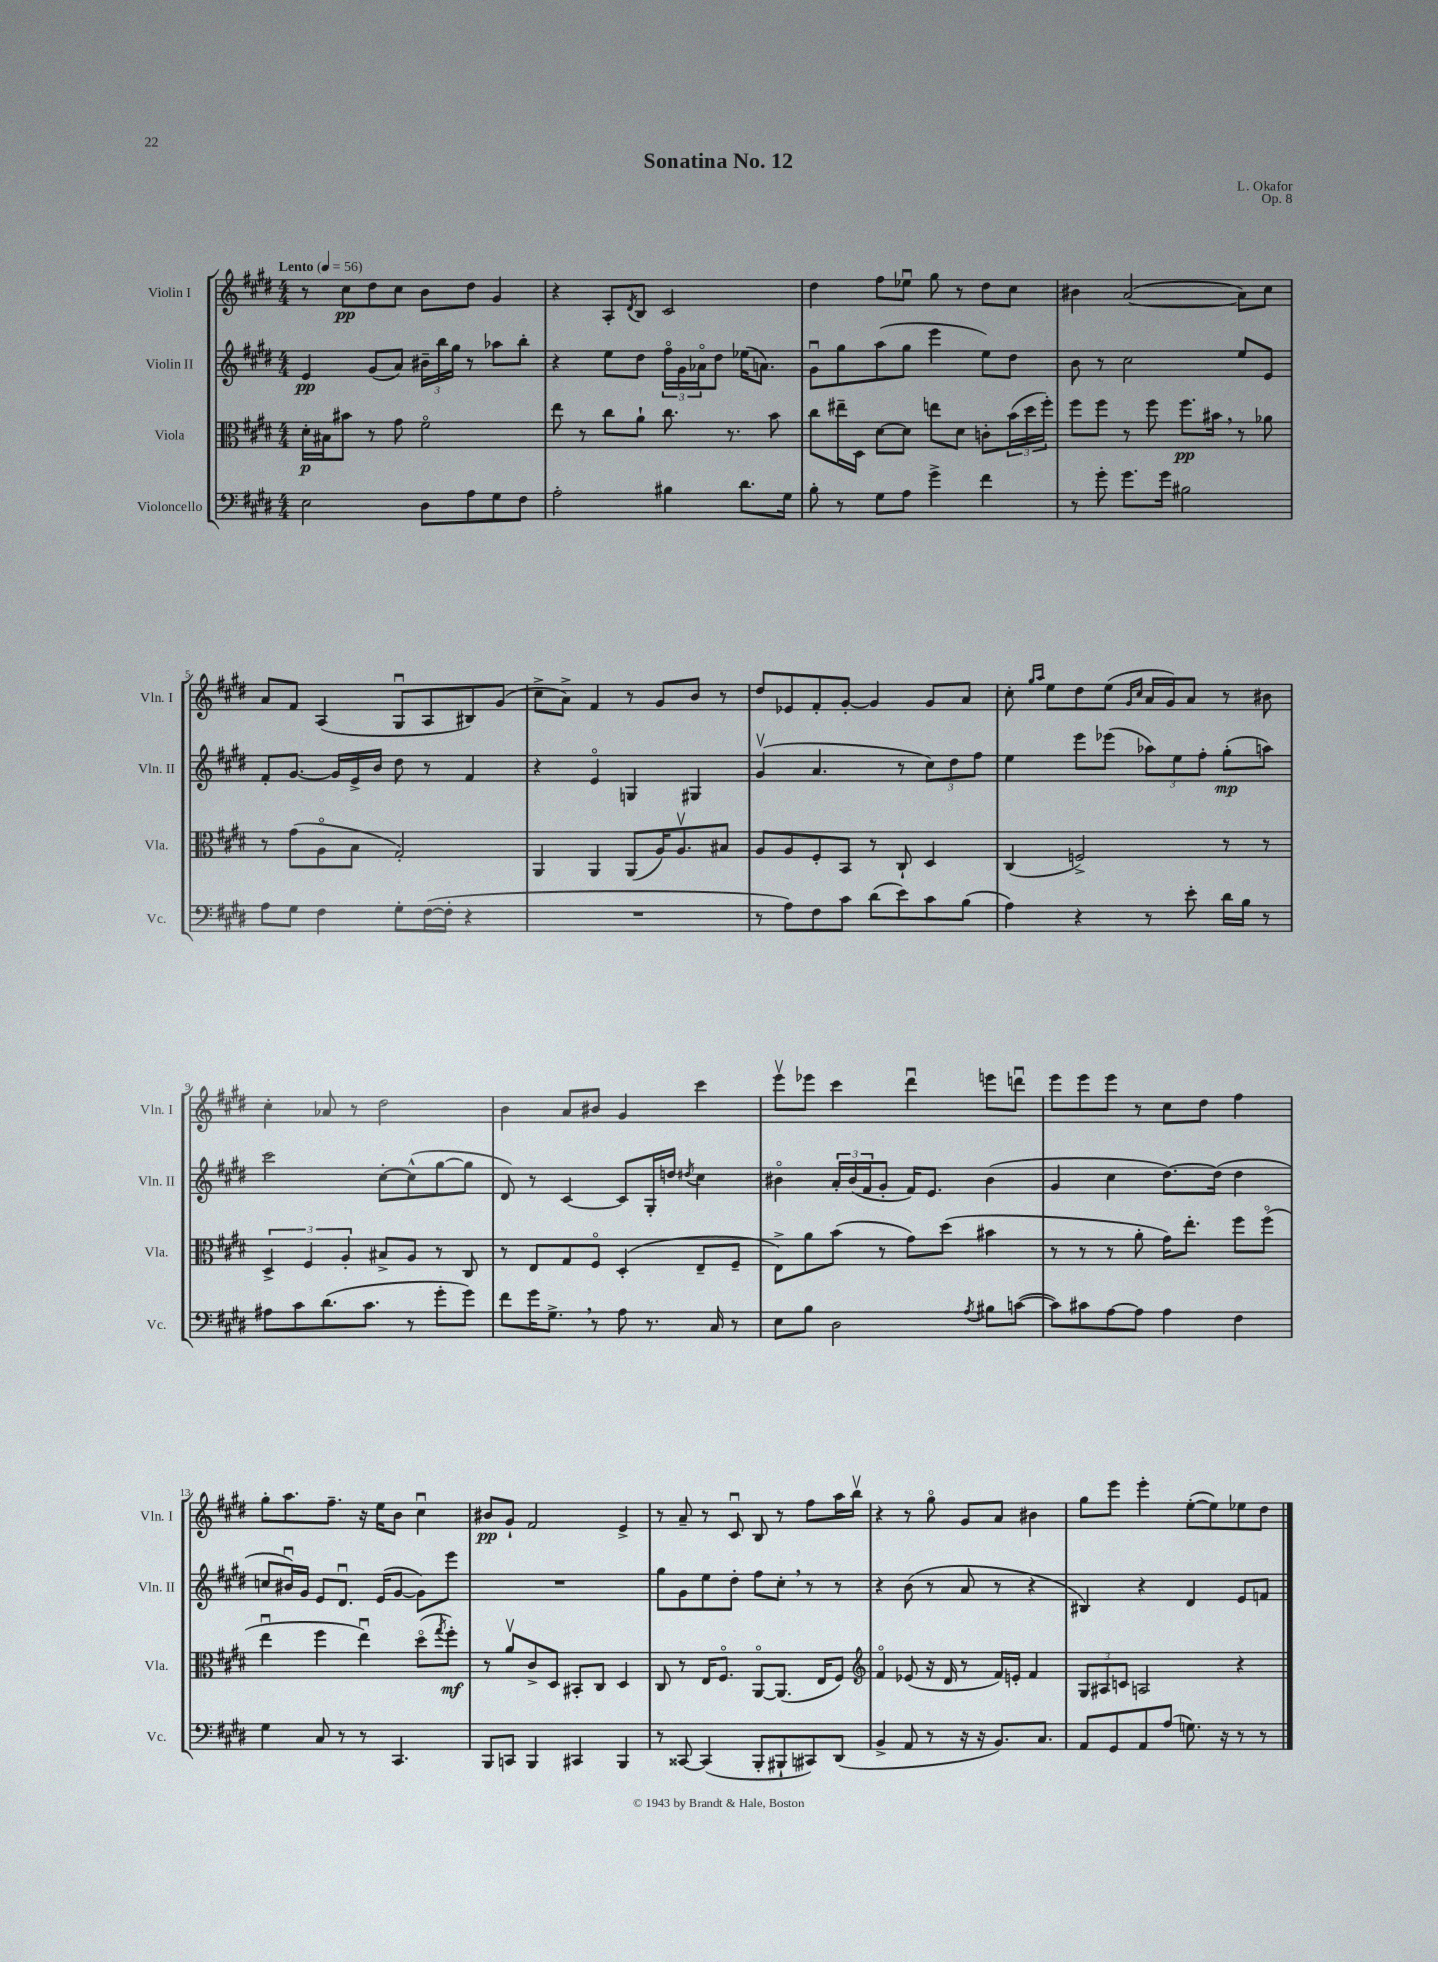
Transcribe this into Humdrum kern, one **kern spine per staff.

**kern	**kern	**dynam	**kern	**dynam	**kern	**dynam
*part4	*part3	*part3	*part2	*part2	*part1	*part1
*staff4	*staff3	*staff3	*staff2	*staff2	*staff1	*staff1
*I"Violoncello	*I"Viola	*	*I"Violin II	*	*I"Violin I	*
*I'Vc.	*I'Vla.	*	*I'Vln. II	*	*I'Vln. I	*
*clefF4	*clefC3	*	*clefG2	*	*clefG2	*
*k[f#c#g#d#]	*k[f#c#g#d#]	*	*k[f#c#g#d#]	*	*k[f#c#g#d#]	*
*M4/4	*M4/4	*	*M4/4	*	*M4/4	*
*MM56	*MM56	*	*MM56	*	*MM56	*
=1	=1	=1	=1	=1	=1	=1
!	!	!	!	!	!LO:TX:a:B:t=Lento	!
2E\	16d#'\LL	p	4e/	pp	8r	.
.	16B#X\J	.	.	.	.	.
.	8b#X\J	.	.	.	8cc#\L	pp
.	8r	.	(8g#/L	.	8dd#\	.
.	8g#\	.	8a/J)	.	8cc#\J	.
8D#\L	2f#\	.	24b#X~\LL	.	8b\L	.
.	.	.	24bb\	.	.	.
.	.	.	24gg#\JJ	.	.	.
8A\	.	.	8r	.	8dd#\J	.
8G#\	.	.	8aa-X\L	.	4g#/	.
8F#\J	.	.	8bb'\J	.	.	.
=2	=2	=2	=2	=2	=2	=2
2A'\	8ee\	.	4r	.	4r	.
.	8r	.	.	.	.	.
.	8cc#\L	.	8ee\L	.	8A'/L	.
.	.	.	.	.	8qd#/	.
.	8a`\J	.	8dd#\J	.	8B/J	.
4B#X\	8.cc#\	.	24ff#\LL	.	2c#/	.
.	.	.	24g#\	.	.	.
.	.	.	24a-X\J	.	.	.
.	.	.	8dd#\J	.	.	.
.	8.r	.	.	.	.	.
8.d#\L	.	.	(16ee-X\KL	.	.	.
.	.	.	8.an\J)	.	.	.
.	8b\	.	.	.	.	.
16G#\Jk	.	.	.	.	.	.
=3	=3	=3	=3	=3	=3	=3
8B'\	8cc#\L	.	8g#u\L	.	4dd#\	.
8r	16ee#X~\L	.	8gg#\	.	.	.
.	16D#\JJ	.	.	.	.	.
8G#\L	[8d#\L	.	(8aa\	.	8ff#\L	.
8A\J	8d#\J]	.	8gg#\J	.	8ee-Xu\J	.
4g#^\	8een\L	.	4eee\	.	8gg#\	.
.	8d#\J	.	.	.	8r	.
4f#\	8cn'\L	.	8ee\L)	.	8dd#\L	.
.	(24b\L	.	8dd#\J	.	8cc#\J	.
.	24dd#\	.	.	.	.	.
.	24ff#'\JJ)	.	.	.	.	.
=4	=4	=4	=4	=4	=4	=4
8r	8ff#\L	.	8b\	.	4b#X\	.
8g#'\	8ff#\J	.	8r	.	.	.
8.g#\L	8r	.	2cc#\	.	([2a/	.
.	8ff#\	.	.	.	.	.
16g#\Jk	.	.	.	.	.	.
2B#X\	8.ff#\L	pp	.	.	.	.
.	16b#X,\Jk	.	.	.	.	.
.	8r	.	8ee/L	.	8a\L])	.
.	8a-X\	.	8e/J	.	8cc#\J	.
!!LO:LB:g=z
=5	=5	=5	=5	=5	=5	=5
8A\L	8r	.	8f#'/L	.	8a/L	.
8G#\J	(8g#\L	.	[8.g#/J	.	8f#/J	.
4F#\	8A\	.	.	.	(4A/	.
.	.	.	16g#/LL]	.	.	.
.	8B\J	.	16e^/	.	.	.
.	.	.	16b/JJ	.	.	.
8G#'\L	2G#'/)	.	8dd#\	.	8G#u/L	.
([16F#\L	.	.	8r	.	8A/	.
16F#'\JJ]	.	.	.	.	.	.
4r	.	.	4f#/	.	8B#X/)	.
.	.	.	.	.	(8g#/J	.
=6	=6	=6	=6	=6	=6	=6
1r	4AA/	.	4r	.	8cc#^\L	.
.	.	.	.	.	8a^\J)	.
.	4AA/	.	4e/	.	4f#/	.
.	(8AA/L	.	4Gn/	.	8r	.
.	16A/K)	.	.	.	8g#/L	.
.	8.Av/	.	.	.	.	.
.	.	.	4G#X/	.	8b/J	.
.	8B#X/J	.	.	.	8r	.
=7	=7	=7	=7	=7	=7	=7
8r	8A/L	.	(4g#v/	.	8dd#/L	.
8A\L)	8A/	.	.	.	8e-X/	.
8F#\	8F#'/	.	4.a/	.	8f#'/	.
8c#\J	8BB/J	.	.	.	[8g#'/J	.
(8d#\L	8r	.	.	.	4g#/]	.
8e\)	8C#`/	.	8r	.	.	.
8c#\	4D#/	.	12cc#\L)	.	8g#/L	.
.	.	.	12dd#\	.	.	.
(8B\J	.	.	.	.	8a/J	.
.	.	.	12ff#\J	.	.	.
=8	=8	=8	=8	=8	=8	=8
4A\)	(4C#/	.	4ee\	.	8cc#'\	.
.	.	.	.	.	16qqgg#/LL	.
.	.	.	.	.	16qqaa/JJ	.
.	.	.	.	.	8ee\L	.
4r	2Fn^/)	.	8eee\L	.	8dd#\	.
.	.	.	(8eee-X\J	.	(8ee\J	.
.	.	.	.	.	16qqg#/LL	.
.	.	.	.	.	16qqcc#/JJ	.
8r	.	.	12aa-X\L)	.	16a/LL	.
.	.	.	.	.	16g#/J)	.
.	.	.	12ee\	.	.	.
8e'\	.	.	.	.	8a/J	.
.	.	.	12ff#'\J	.	.	.
16d#\LL	8r	.	(8gg#'\L	mp	8r	.
16B\JJ	.	.	.	.	.	.
8r	8r	.	8aan\J)	.	8b#X\	.
!!LO:LB:g=z
=9	=9	=9	=9	=9	=9	=9
8A#X\L	6D#^/	.	2ccc#\	.	4cc#'\	.
8c#\	.	.	.	.	.	.
.	6F#/	.	.	.	.	.
(8.d#\	.	.	.	.	8a-X/	.
.	6A'/	.	.	.	.	.
.	.	.	.	.	8r	.
8.c#\J	.	.	.	.	.	.
.	8B#X^/L	.	[8cc#'\L	.	2dd#\	.
8r	8A/J	.	(8cc#^^\]	.	.	.
8g#'\L	8r	.	[8gg#\	.	.	.
8g#\J)	8C#/	.	8gg#\J]	.	.	.
=10	=10	=10	=10	=10	=10	=10
8f#\L	8r	.	8d#/)	.	4b\	.
16g#\K	8E/L	.	8r	.	.	.
8.G#^,\J	.	.	.	.	.	.
.	8G#/	.	[4c#/	.	8a/L	.
8r	8F#/J	.	.	.	8b#X/J	.
8A\	(4D#'/	.	8c#/L]	.	4g#/	.
8.r	.	.	16G#'/L	.	.	.
.	.	.	16ddn/JJ	.	.	.
.	.	.	8qdd#X/	.	.	.
.	8E~/L	.	4cc#\	.	4ccc#\	.
16C#/	.	.	.	.	.	.
8r	8F#~/J	.	.	.	.	.
=11	=11	=11	=11	=11	=11	=11
8E\L	8E^\L)	.	4b#X\	.	8eeev\L	.
8B\J	8a\	.	.	.	8eee-X\J	.
2D#\	(8b\J	.	24a'/LL	.	4ccc#\	.
.	.	.	(24b#/	.	.	.
.	.	.	24f#/J	.	.	.
.	8r	.	8g#'/J	.	.	.
.	8g#\L)	.	16f#/KL)	.	4ddd#u\	.
.	.	.	8.e/J	.	.	.
.	(8dd#\J	.	.	.	.	.
8qA/	.	.	.	.	.	.
8B#X\L	4b#X\	.	(4b#\	.	8eeen\L	.
([8cn\J	.	.	.	.	8dddnu\J	.
=12	=12	=12	=12	=12	=12	=12
8c\L])	8r	.	4g#/	.	8eee\L	.
8c#X\	8r	.	.	.	8eee\	.
[8A\	8r	.	4cc#\	.	8eee\J	.
8A\J]	8a'\	.	.	.	8r	.
4A\	16g#\KL)	.	[8.dd#\L)	.	8cc#\L	.
.	8.ee'\J	.	.	.	.	.
.	.	.	.	.	8dd#\J	.
.	.	.	(16dd#\Jk]	.	.	.
4F#\	8ff#\L	.	4dd#\	.	4ff#\	.
.	(8ff#\J	.	.	.	.	.
!!LO:LB:g=z
=13	=13	=13	=13	=13	=13	=13
4G#\	4eeu\	.	8ccn/L	.	8gg#'\L	.
.	.	.	16b#Xu/L)	.	8.aa\	.
.	.	.	16g#/JJ	.	.	.
8C#/	4ff#\	.	8e/L	.	.	.
.	.	.	.	.	8.ff#~\J	.
8r	.	.	8.d#u/J	.	.	.
8r	4eeu\)	.	.	.	16r	.
.	.	.	(16e/KL	.	16ee\KL	.
4.CC#/	.	.	[8g#/J	.	8b\J	.
.	(8dd#\L	.	8g#\L])	.	4cc#u\	.
.	8qgg#/	.	.	.	.	.
.	8ff#'\J)	mf	8eee\J	.	.	.
=14	=14	=14	=14	=14	=14	=14
8BBB/L	8r	.	1r	.	8b#X/L	pp
8CCn/J	8av/L	.	.	.	8g#`/J	.
4BBB/	8c#^/	.	.	.	2f#/	.
.	8D#/J	.	.	.	.	.
4CC#X/	8BB#X'/L	.	.	.	.	.
.	8C#/J	.	.	.	.	.
4BBB/	4D#/	.	.	.	4e^/	.
=15	=15	=15	=15	=15	=15	=15
8r	8C#/	.	8gg#\L	.	8r	.
[8CC##X/	8r	.	8g#\	.	8a~/	.
(4CC##/]	16E/KL	.	8ee\	.	8r	.
.	8.F#/J	.	.	.	.	.
.	.	.	8dd#'\J	.	8c#u/	.
8BBB'/L	[8AA/L	.	8ff#\L	.	8B/	.
8BBB#X`/	(8.AA/J]	.	8cc#',\J	.	8r	.
8CC#X/)	.	.	8r	.	8ff#\L	.
.	16E/KL	.	.	.	.	.
(8DD#/J	8F#/J)	.	8r	.	16aa\L	.
.	.	.	.	.	16bbv\JJ	.
=16	=16	=16	=16	=16	=16	=16
*	*clefG2	*	*	*	*	*
4BB^/	4f#/	.	4r	.	4r	.
8AA/	(8e-X/	.	(8b\	.	8r	.
8r	16r	.	8r	.	8gg#\	.
.	16d#/	.	.	.	.	.
16r	8r	.	8a/	.	8g#/L	.
16r	.	.	.	.	.	.
8.BB/L)	16f#/LL)	.	8r	.	8a/J	.
.	16en'/JJ	.	.	.	.	.
.	4f#/	.	4r	.	4b#X\	.
8.C#/J	.	.	.	.	.	.
=17	=17	=17	=17	=17	=17	=17
8AA/L	12G#/L	.	4B#X/)	.	8gg#\L	.
.	12A#X/	.	.	.	.	.
8GG#/	.	.	.	.	8eee\J	.
.	12cn/J	.	.	.	.	.
8AA/	2An/	.	4r	.	4eee'\	.
(8A/J	.	.	.	.	.	.
8.Gn\)	.	.	4d#/	.	([8ee'\L	.
.	.	.	.	.	8ee\])	.
16r	.	.	.	.	.	.
8r	4r	.	8e/L	.	8ee-X\	.
8r	.	.	8fn/J	.	8dd#\J	.
==	==	==	==	==	==	==
*-	*-	*-	*-	*-	*-	*-
